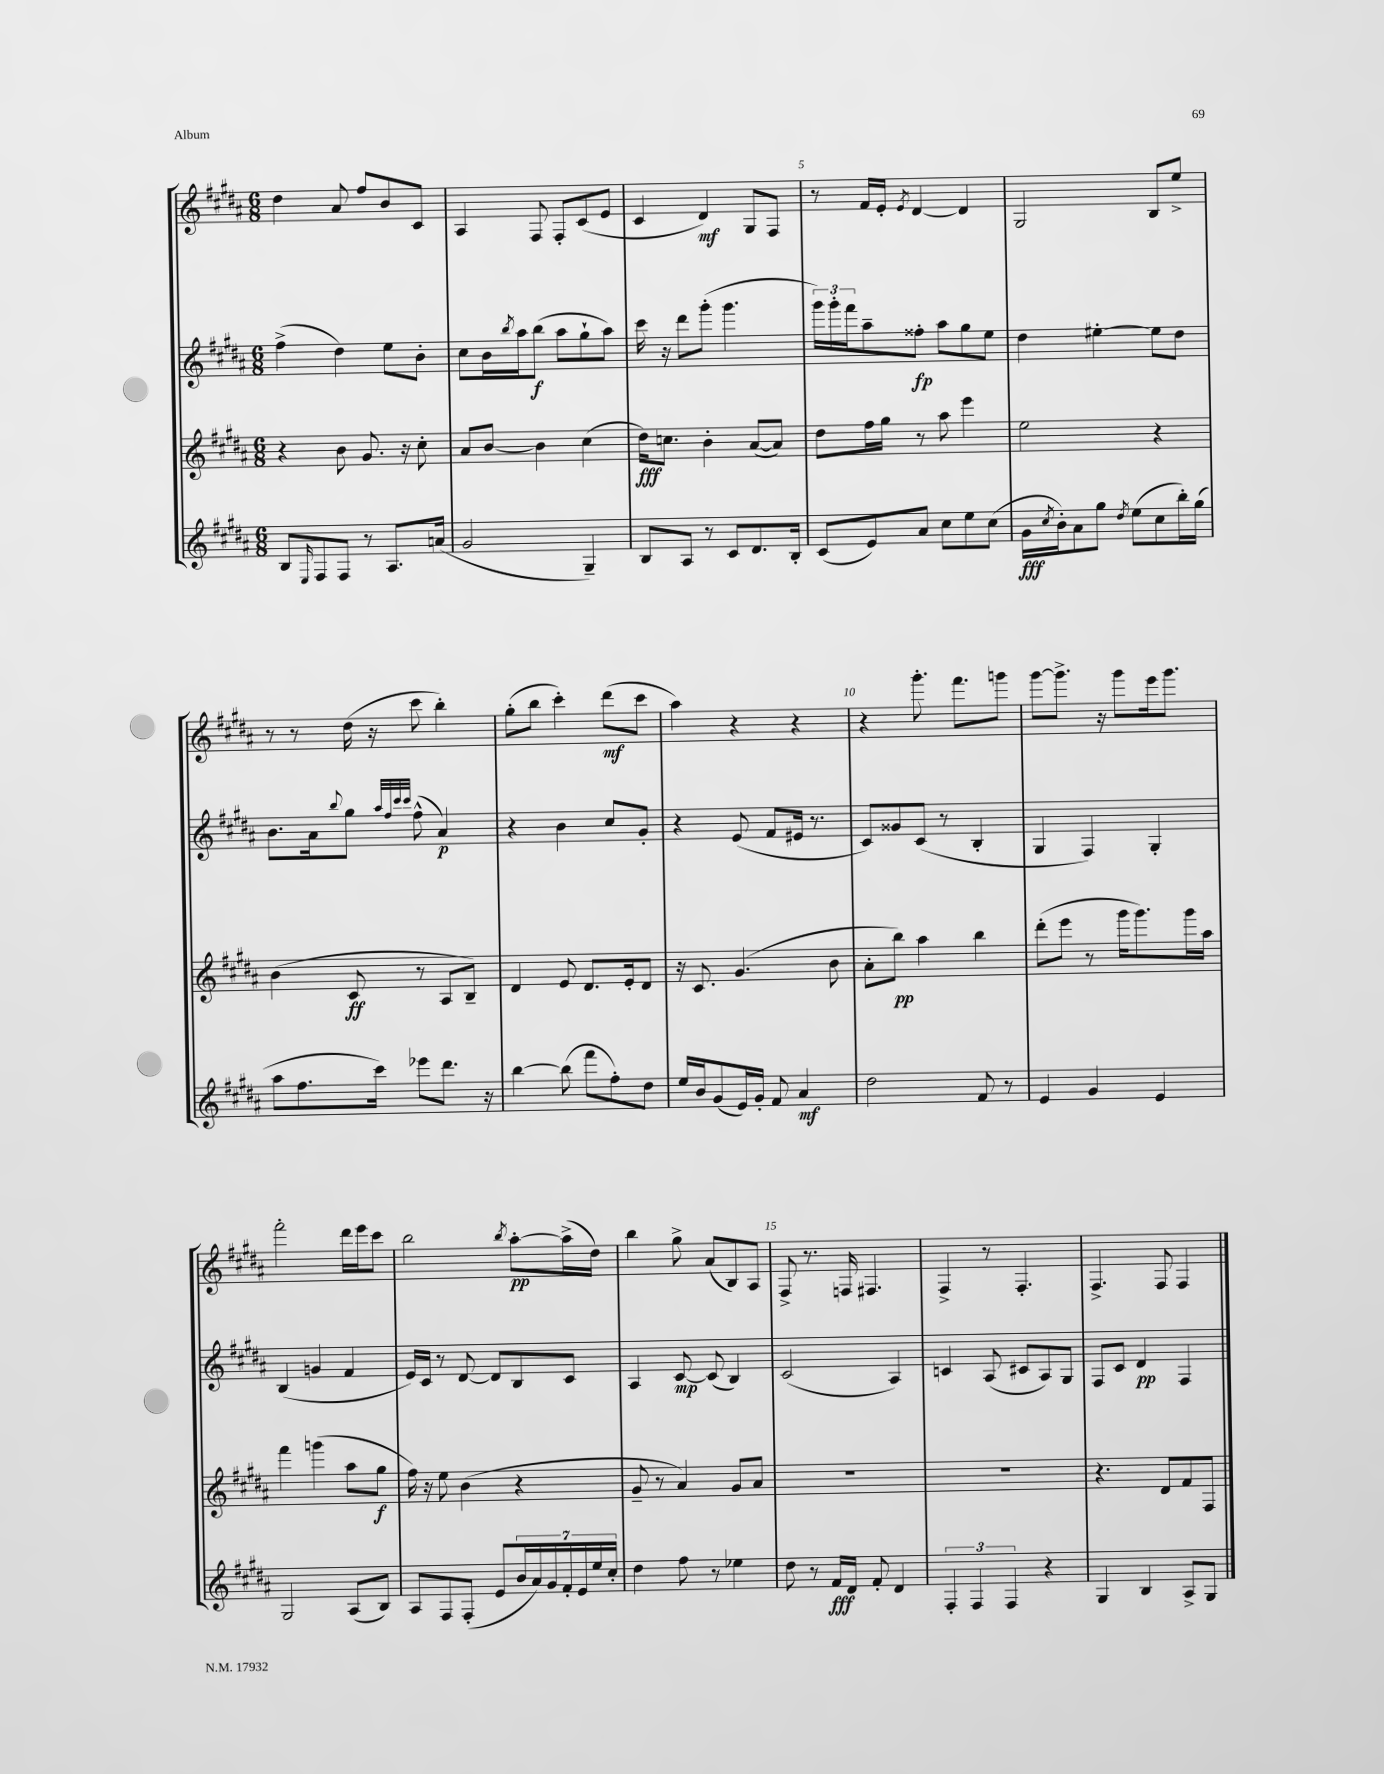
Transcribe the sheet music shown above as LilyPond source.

<<
\new StaffGroup <<
\new Staff = "s0" {
    \clef treble \key b \major \numericTimeSignature \time 6/8
    dis''4 ais'8 fis''8 b'8 cis'8 |
    ais4 fis8 fis8-. cis'8( e'8 |
    cis'4 dis'4\mf) gis8 fis8 |
    r8 fis'16 e'16-. \acciaccatura { e'8 } dis'4~ dis'4 |
    gis2 b8 e''8-> |
    r8 r8 dis''16( r16 cis'''8 b''4-.) |
    gis''8-.( b''8 cis'''4-.) dis'''8\mf( cis'''8 |
    ais''4) r4 r4 |
    r4 gis'''8.-. fis'''8. g'''8 |
    gis'''8~ gis'''8.-> r16 gis'''8 e'''16 gis'''8. |
    fis'''2-. dis'''16 e'''16 cis'''8 |
    b''2 \acciaccatura { b''8 } ais''8~-.\pp ais''16->( dis''16) |
    b''4 gis''8-> ais'8( b8) ais8 |
    fis8-> r8. f16 fis4. |
    fis4-> r8 fis4.-. |
    fis4.-> fis8 fis4 \bar "|." |
}
\new Staff = "s1" {
    \clef treble \key b \major \numericTimeSignature \time 6/8
    fis''4->( dis''4) e''8 b'8-. |
    cis''8 b'16 \acciaccatura { b''8 } ais''16 b''8\f( ais''8 gis''8-! ais''8) |
    cis'''16 r16 dis'''8 gis'''8-.( gis'''4. |
    \tuplet 3/2 { gis'''16) gis'''16-. fis'''16 } ais''8-- fisis''8-.\fp ais''8 gis''8 e''8 |
    dis''4 eis''4~-. eis''8 dis''8 |
    b'8. ais'16 \appoggiatura { b''8 } gis''8 \grace { ais''32 fis''32 cis'''32 cis'''32 } fis''8-^( ais'4\p) |
    r4 b'4 cis''8 gis'8-. |
    r4 e'8( fis'8 eis'16 r8. |
    cis'8) gisis'8 cis'8( r8 b4-. |
    gis4 fis4) gis4-. |
    b4( g'4 fis'4 |
    e'16) cis'16 r8 dis'8~ dis'8 b8 cis'8 |
    ais4 cis'8~\mp cis'8( b4) |
    cis'2( ais4) |
    c'4 ais8( cis'8 ais8) gis8 |
    fis8 cis'8 dis'4\pp fis4 \bar "|." |
}
\new Staff = "s2" {
    \clef treble \key b \major \numericTimeSignature \time 6/8
    r4 b'8 gis'8. r16 cis''8-. |
    ais'8 b'8~ b'4 cis''4( |
    dis''16\fff) c''8. b'4-. ais'8~( ais'8) |
    dis''8 fis''16 gis''16 r8 ais''8 e'''4 |
    e''2 r4 |
    b'4( cis'8\ff r8 ais8 b8--) |
    dis'4 e'8 dis'8. e'16-. dis'8 |
    r16 cis'8. gis'4.( b'8 |
    ais'8-. b''8\pp) ais''4 b''4 |
    dis'''8-.( e'''8 r8 gis'''16 gis'''8.) gis'''16 ais''16 |
    fis'''4 g'''4( ais''8 gis''8\f |
    fis''16) r16 e''8 b'4( r4 |
    gis'8-- r8 ais'4) gis'8 ais'8 |
    R2. |
    R2. |
    r4. dis'8 fis'8 fis8 \bar "|." |
}
\new Staff = "s3" {
    \clef treble \key b \major \numericTimeSignature \time 6/8
    b8 \grace { e16 } fis8 fis8 r8 ais8. a'16( |
    gis'2 gis4--) |
    b8 ais8 r8 cis'8 dis'8. b16-. |
    cis'8( e'8) ais'8 cis''8 e''8 cis''8( |
    gis'16\fff \acciaccatura { cis''8 } b'16-.) ais'8 gis''8 \acciaccatura { dis''8 } e''8( cis''8 b''16-.) gis''16( |
    ais''8 fis''8. cis'''16) ees'''8 dis'''8. r16 |
    b''4~ b''8( fis'''8 fis''8-.) dis''8 |
    e''16 b'16 gis'8( e'16) gis'16-. fis'8 ais'4\mf |
    dis''2 fis'8 r8 |
    e'4 gis'4 e'4 |
    gis2 ais8( b8) |
    ais8 fis8 fis8-.( e'8 \tuplet 7/4 { b'16 ais'16) gis'16 fis'16-. e'16 e''16 cis''16-. } |
    dis''4 fis''8 r8 ees''4 |
    dis''8 r8 fis'16\fff dis'16 fis'8-. dis'4 |
    \tuplet 3/2 { fis4-. fis4 fis4 } r4 |
    gis4 b4 ais8-> gis8 \bar "|." |
}
>>
>>
\layout { \context { \Score currentBarNumber = #2 \override BarNumber.break-visibility = ##(#f #t #t) barNumberVisibility = #(every-nth-bar-number-visible 5) } }
